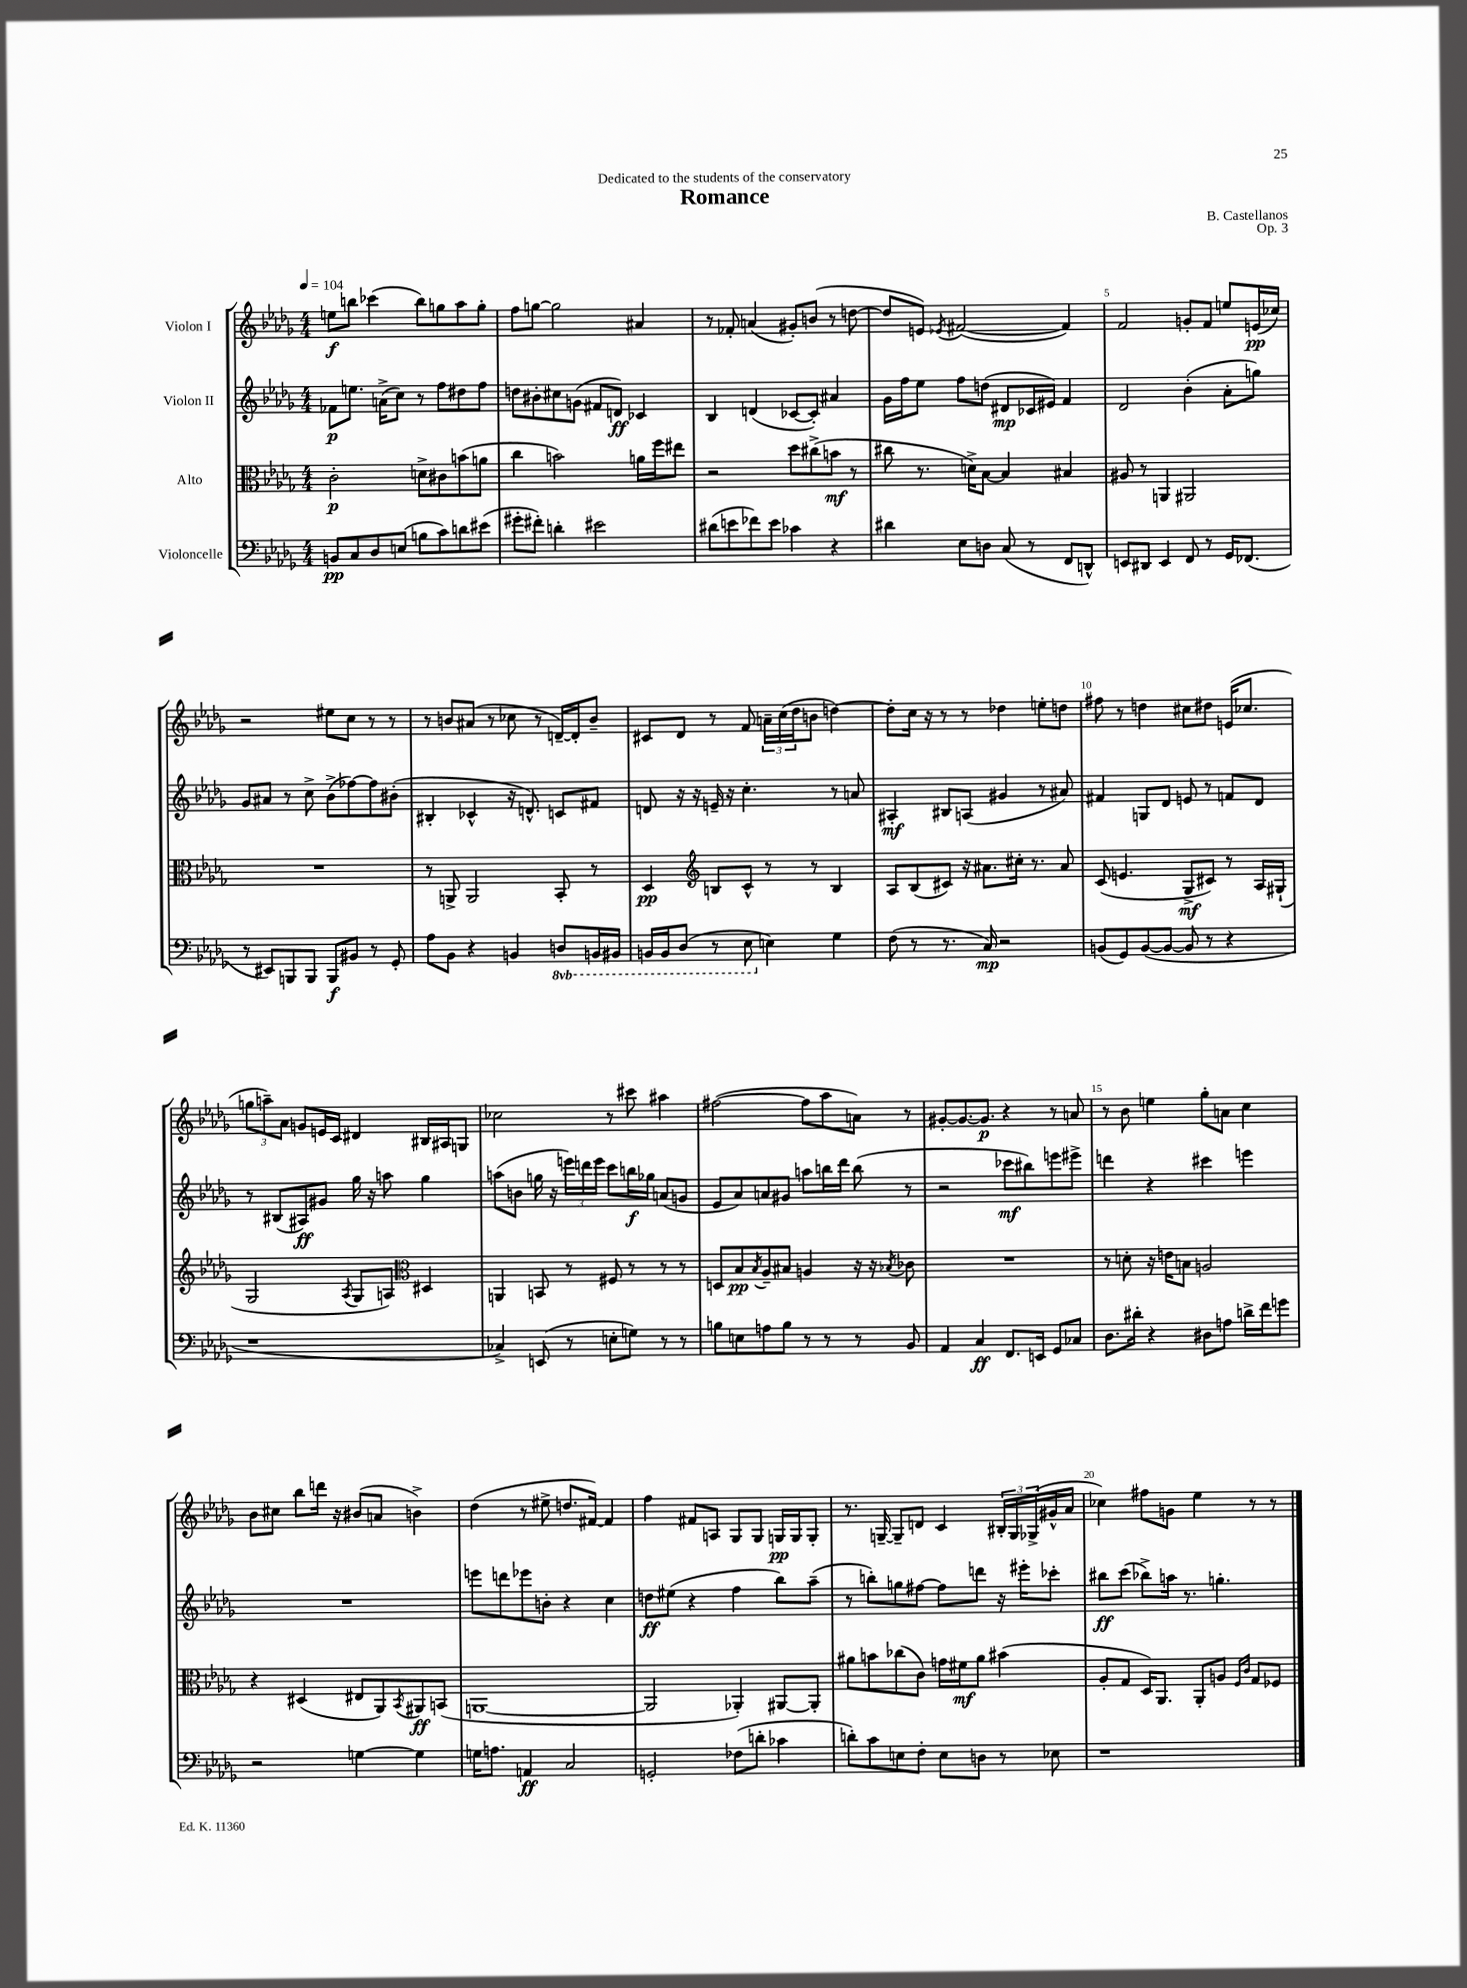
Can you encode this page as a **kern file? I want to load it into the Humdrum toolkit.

**kern	**dynam	**kern	**dynam	**kern	**dynam	**kern	**dynam
*part4	*part4	*part3	*part3	*part2	*part2	*part1	*part1
*staff4	*staff4	*staff3	*staff3	*staff2	*staff2	*staff1	*staff1
*I"Violoncelle	*	*I"Alto	*	*I"Violon II	*	*I"Violon I	*
*clefF4	*	*clefC3	*	*clefG2	*	*clefG2	*
*k[b-e-a-d-g-]	*	*k[b-e-a-d-g-]	*	*k[b-e-a-d-g-]	*	*k[b-e-a-d-g-]	*
*M4/4	*	*M4/4	*	*M4/4	*	*M4/4	*
*MM104	*	*MM104	*	*MM104	*	*MM104	*
=1	=1	=1	=1	=1	=1	=1	=1
8BBn/L	pp	2c'\	p	8f-X\L	p	8een\L	f
8C/	.	.	.	8.een\J	.	8bbn\J	.
8D-/	.	.	.	.	.	(4ccc-X\	.
.	.	.	.	(16an^\KL	.	.	.
(8En/J	.	.	.	8cc\J)	.	.	.
8Bn\L	.	8dn^\L	.	8r	.	8bb\L)	.
8c\)	.	8c#X\	.	8ff\L	.	8ggn\	.
8dn\	.	(8bn\	.	8dd#X\	.	8aa-\	.
(8e#X\J	.	8an\J	.	8ff\J	.	8gg'\J	.
=2	=2	=2	=2	=2	=2	=2	=2
8g#X'\L	.	4cc\	.	8ddn\L	.	8ff\L	.
8f#X'\J)	.	.	.	8b#X'\	.	[8ggn\J	.
4dn'\	.	2bn\)	.	8cc#X\	.	2gg\]	.
.	.	.	.	(8gn\J	.	.	.
2e#X\	.	.	.	8f#X/L	.	.	.
.	.	.	.	8dn/J)	ff	.	.
.	.	16an\LL	.	4c-X/	.	4a#X/	.
.	.	16ff\J	.	.	.	.	.
.	.	8ee#X\J	.	.	.	.	.
=3	=3	=3	=3	=3	=3	=3	=3
(8d#X\L	.	2r	.	4B-/	.	8r	.
8en\	.	.	.	.	.	8f-X'/	.
8f-X\)	.	.	.	(4dn/	.	(4an/	.
8e\J	.	.	.	.	.	.	.
4c-X\	.	8dd-\L	.	[8c-X/L	.	8g#X'/L)	.
.	.	(8cc#X^\	.	8c-'/J])	.	(8bn/J	.
4r	.	8bn\J	mf	4a#X/	.	8r	.
.	.	8r	.	.	.	[8ddn\	.
=4	=4	=4	=4	=4	=4	=4	=4
4d#X\	.	8cc#X\	.	16g-\LL	.	8dd/L]	.
.	.	.	.	16ff\J	.	.	.
.	.	8.r	.	8ee-\J	.	8en/J)	.
.	.	.	.	.	.	8qe-X/	.
8E-\L	.	.	.	8ff\L	.	([2f#X/	.
.	.	16dn^\KL)	.	.	.	.	.
8Dn\J	.	[8B-\J	.	(8ddn\J	.	.	.
(8C/	.	4B-/]	.	8d#X/L	mp	.	.
8r	.	.	.	16c-X/L	.	.	.
.	.	.	.	16e#X/JJ)	.	.	.
8FF/L	.	4B#X/	.	4f/	.	4f#/])	.
8DDn^^/J)	.	.	.	.	.	.	.
=5	=5	=5	=5	=5	=5	=5	=5
8EEn/L	.	8A#X/	.	2d-/	.	2f/	.
8DD#X/J	.	8r	.	.	.	.	.
4EE/	.	4AAn/	.	.	.	.	.
8FF/	.	2AA#X/	.	(4b-'\	.	8gn'/L	.
8r	.	.	.	.	.	8f/J	.
16GG-/KL	.	.	.	8a-'\L	.	8een/L	.
(8.FF-X/J	.	.	.	.	.	.	.
.	.	.	.	8ggn\J)	.	(16en/L	pp
.	.	.	.	.	.	16cc-X/JJ)	.
!!LO:LB:g=z
=6	=6	=6	=6	=6	=6	=6	=6
8r	.	1r	.	8g-/L	.	2r	.
8EE#X/L)	.	.	.	8a#X/J	.	.	.
8BBBn/	.	.	.	8r	.	.	.
8BBB/J	.	.	.	8cc^\	.	.	.
8BBB/L	f	.	.	(8b-^\L	.	8ee#X\L	.
8BB#X/J	.	.	.	[8ff-X\)	.	8cc\J	.
8r	.	.	.	8ff-\]	.	8r	.
8GG-'/	.	.	.	(8b#X'\J	.	8r	.
=7	=7	=7	=7	=7	=7	=7	=7
8A-\L	.	8r	.	4B#X'/	.	8r	.
8BB-\J	.	8AAn^/	.	.	.	8bn/L	.
4r	.	2AA/	.	4c-X^^/	.	(8a#X/J	.
.	.	.	.	.	.	8r	.
4BBn/	.	.	.	16r	.	8cc-X\	.
.	.	.	.	8.dn^^/)	.	.	.
.	.	.	.	.	.	8r	.
*8ba	*	*	*	*	*	*	*
8DDn/L	.	8BB-'/	.	8cn/L	.	[16dn~/LL)	.
.	.	.	.	.	.	16d'/J]	.
16BBBn/L	.	8r	.	8f#X/J	.	8b~/J	.
16BBB#X/JJ	.	.	.	.	.	.	.
=8	=8	=8	=8	=8	=8	=8	=8
16BBBn/LL	.	4D-/	pp	8dn/	.	8c#X/L	.
16BBB/J	.	.	.	.	.	.	.
(8DD-/J	.	.	.	16r	.	8d-/J	.
.	.	.	.	16r	.	.	.
*	*	*clefG2	*	*	*	*	*
8r	.	8Bn/L	.	16en~/	.	8r	.
.	.	.	.	16r	.	.	.
8EE-\	.	8c^^/J	.	4.cc'\	.	8f/	.
*X8ba	*	*	*	*	*	*	*
4En\)	.	8r	.	.	.	24an~\LL	.
.	.	.	.	.	.	(24cc\	.
.	.	.	.	.	.	24dd-\J	.
.	.	8r	.	.	.	8bn\J	.
4G-\	.	4B/	.	8r	.	[4ddn\)	.
.	.	.	.	8an/	.	.	.
=9	=9	=9	=9	=9	=9	=9	=9
(8F\	.	8A-/L	.	4A#X'/	mf	8dd'\L]	.
8r	.	(8B-/	.	.	.	16cc\Jk	.
.	.	.	.	.	.	16r	.
8.r	.	8c#X/J)	.	8B#X/L	.	8r	.
.	.	16r	.	(8An/J	.	8r	.
16C/)	mp	8.a#X\L	.	.	.	.	.
2r	.	.	.	4g#X/	.	4dd-X\	.
.	.	16cc#X'\Jk	.	.	.	.	.
.	.	8.r	.	.	.	.	.
.	.	.	.	8r	.	8een'\L	.
.	.	8a#/	.	8a#X/)	.	8ddn\J	.
=10	=10	=10	=10	=10	=10	=10	=10
(8BBn/L	.	(8c/	.	4f#X/	.	8ff#X\	.
8GG-/)	.	4.en/	.	.	.	8r	.
([8BB/	.	.	.	8Gn/L	.	4ddn\	.
8BB/J_	.	.	.	8d-/J	.	.	.
8BB/]	.	8G-^/L	mf	8en/	.	8cc#X\L	.
8r	.	8c#X/J)	.	8r	.	8dd#X\J	.
4r	.	8r	.	8fn/L	.	(16en/KL	.
.	.	.	.	.	.	8.cc-X/J	.
.	.	16A-/LL	.	8d-/J	.	.	.
.	.	(16G#X`/JJ	.	.	.	.	.
!!LO:LB:g=z
=11	=11	=11	=11	=11	=11	=11	=11
1r	.	2G-/	.	8r	.	12ggn\L	.
.	.	.	.	.	.	12aan~\)	.
.	.	.	.	(8B#X/L	.	.	.
.	.	.	.	.	.	12a-\J	.
.	.	.	.	8A#X/)	ff	8gn/L	.
.	.	.	.	8g#X/J	.	16en/L	.
.	.	.	.	.	.	16c/JJ	.
.	.	8qA-/	.	.	.	.	.
.	.	8G-/L	.	16gg-\	.	4d#X/	.
.	.	.	.	16r	.	.	.
.	.	8An/J)	.	8aan\	.	.	.
*	*	*clefC3	*	*	*	*	*
.	.	4D#X/	.	4gg-\	.	16B#X/LL	.
.	.	.	.	.	.	16A#X/J	.
.	.	.	.	.	.	8Gn/J	.
=12	=12	=12	=12	=12	=12	=12	=12
4C-X^/)	.	4AAn/	.	(8aan\L	.	2cc-X\	.
.	.	.	.	8bn\J	.	.	.
(8EEn/	.	8BBn/	.	16ggn\	.	.	.
.	.	.	.	16r	.	.	.
8r	.	8r	.	24eeen\LL)	.	.	.
.	.	.	.	24dddn\	.	.	.
.	.	.	.	24eee\JJ	.	.	.
8En'\L	.	8F#X/	.	8ccc\L	.	8r	.
8Gn\J)	.	8r	.	16bbn\L	f	8ccc#X\	.
.	.	.	.	16gg-X\JJ	.	.	.
8r	.	8r	.	(8an/L	.	4aa#X\	.
8r	.	8r	.	8gn/J	.	.	.
=13	=13	=13	=13	=13	=13	=13	=13
8Bn\L	.	8Dn/L	.	8e-/L	.	([2ff#X\	.
8En\	.	8B-/	pp	8a-/)	.	.	.
.	.	8qB-/	.	.	.	.	.
8An\	.	8A-~/	.	8an/	.	.	.
8B\J	.	8B#X/J	.	8g#X/J	.	.	.
8r	.	4An/	.	8aan\L	.	8ff#\L]	.
8r	.	.	.	16bbn\L	.	8aa-\	.
.	.	.	.	16ddd-\JJ	.	.	.
8r	.	16r	.	(8bb\	.	8an\J)	.
.	.	16r	.	.	.	.	.
.	.	8qB-X/	.	.	.	.	.
8BB-/	.	8c-X\	.	8r	.	8r	.
=14	=14	=14	=14	=14	=14	=14	=14
4AA-/	.	1r	.	2r	.	[8g#X'/L	.
.	.	.	.	.	.	8.g#/_	.
4C/	ff	.	.	.	.	.	.
.	.	.	.	.	.	8.g#/J]	p
8.FF/L	.	.	.	8ccc-X\L	mf	4r	.
.	.	.	.	8bb#X\)	.	.	.
16EEn/Jk	.	.	.	.	.	.	.
8GG-/L	.	.	.	8eeen\	.	8r	.
8C-X/J	.	.	.	8eee#X^\J	.	8an/	.
=15	=15	=15	=15	=15	=15	=15	=15
8.D-\L	.	8r	.	4dddn\	.	8r	.
.	.	8dn'\	.	.	.	8b-\	.
16d#X'\Jk	.	.	.	.	.	.	.
4r	.	16r	.	4r	.	4een\	.
.	.	16en\KL	.	.	.	.	.
.	.	8Bn\J	.	.	.	.	.
8D#X\L	.	2An/	.	4ccc#X\	.	8gg-'\L	.
8An\J	.	.	.	.	.	8an\J	.
16dn^\LL	.	.	.	4eeen\	.	4cc\	.
16f\J	.	.	.	.	.	.	.
8gn\J	.	.	.	.	.	.	.
!!LO:LB:g=z
=16	=16	=16	=16	=16	=16	=16	=16
2r	.	4r	.	1r	.	8b-\L	.
.	.	.	.	.	.	8cc#X\J	.
.	.	(4D#X/	.	.	.	8bb-\L	.
.	.	.	.	.	.	16dddn\Jk	.
.	.	.	.	.	.	16r	.
[4Gn\	.	8E#X/L	.	.	.	(8b#X/L	.
.	.	8AA-/)	.	.	.	8an/J	.
.	.	8qBB-/	.	.	.	.	.
4G\]	.	8AA#X/	ff	.	.	4bn^\)	.
.	.	(8BBn/J	.	.	.	.	.
=17	=17	=17	=17	=17	=17	=17	=17
16Gn\KL	.	[1AAn	.	8eeen\L	.	(4dd-\	.
8.An\J	.	.	.	.	.	.	.
.	.	.	.	8dddn\	.	.	.
4AAn/	ff	.	.	8eee-X\	.	8r	.
.	.	.	.	8bn'\J	.	8ee#X^\	.
2C/	.	.	.	4r	.	8.ddn/L	.
.	.	.	.	.	.	[16f#X/Jk)	.
.	.	.	.	4cc\	.	4f#/]	.
=18	=18	=18	=18	=18	=18	=18	=18
2GGn'/	.	2AA/]	.	8ddn\L	ff	4ff\	.
.	.	.	.	(8ee#X\J	.	.	.
.	.	.	.	4r	.	8f#X/L	.
.	.	.	.	.	.	8An/J	.
(8F-X\L	.	4AA-X'/)	.	4ff\	.	8G-/L	.
8dn'\J	.	.	.	.	.	8G-/J	.
4c-X\	.	[8AA#X/L	.	8bb-\L)	.	16Gn/LL	pp
.	.	.	.	.	.	16G/J	.
.	.	8AA#'/J]	.	(8aa-~\J	.	8G'/J	.
=19	=19	=19	=19	=19	=19	=19	=19
8dn'\L)	.	8a#X\L	.	8r	.	8.r	.
8c\	.	8bn\	.	8bbn'\L)	.	.	.
.	.	.	.	.	.	[16Gn~/	.
8En\	.	(8cc-X\	.	8ggn\	.	8G~/L]	.
8F'\J	.	8c\J)	.	[8ff#X\J	.	8dn/J	.
8E\L	.	16gn\LL	.	8ff#\L]	.	4c/	.
.	.	16f#X\J	mf	.	.	.	.
8Dn\J	.	8a#\J	.	8dddn\J	.	.	.
8r	.	(4b#X\	.	16r	.	24B#X'/LL	.
.	.	.	.	.	.	24G/	.
.	.	.	.	16eee#X'\KL	.	.	.
.	.	.	.	.	.	(24G-X^/	.
8E-X\	.	.	.	8ccc-X'\J	.	16g#X^^/	.
.	.	.	.	.	.	16a-/JJ	.
=20	=20	=20	=20	=20	=20	=20	=20
1r	.	8A-'/L	.	8bb#X\L	ff	4cc-X\)	.
.	.	8G-/J	.	(8ccc\J	.	.	.
.	.	16D-/KL)	.	8bb-X^\L)	.	8ff#X\L	.
.	.	8.AA-/J	.	.	.	.	.
.	.	.	.	16aan\Jk	.	8gn\J	.
.	.	.	.	8.r	.	.	.
.	.	8AA-'/L	.	.	.	4ee-\	.
.	.	8An/J	.	4.ggn'\	.	.	.
.	.	16qqF/LL	.	.	.	.	.
.	.	16qqc/JJ	.	.	.	.	.
.	.	8G-/L	.	.	.	8r	.
.	.	8F-X/J	.	.	.	8r	.
==	==	==	==	==	==	==	==
*-	*-	*-	*-	*-	*-	*-	*-
